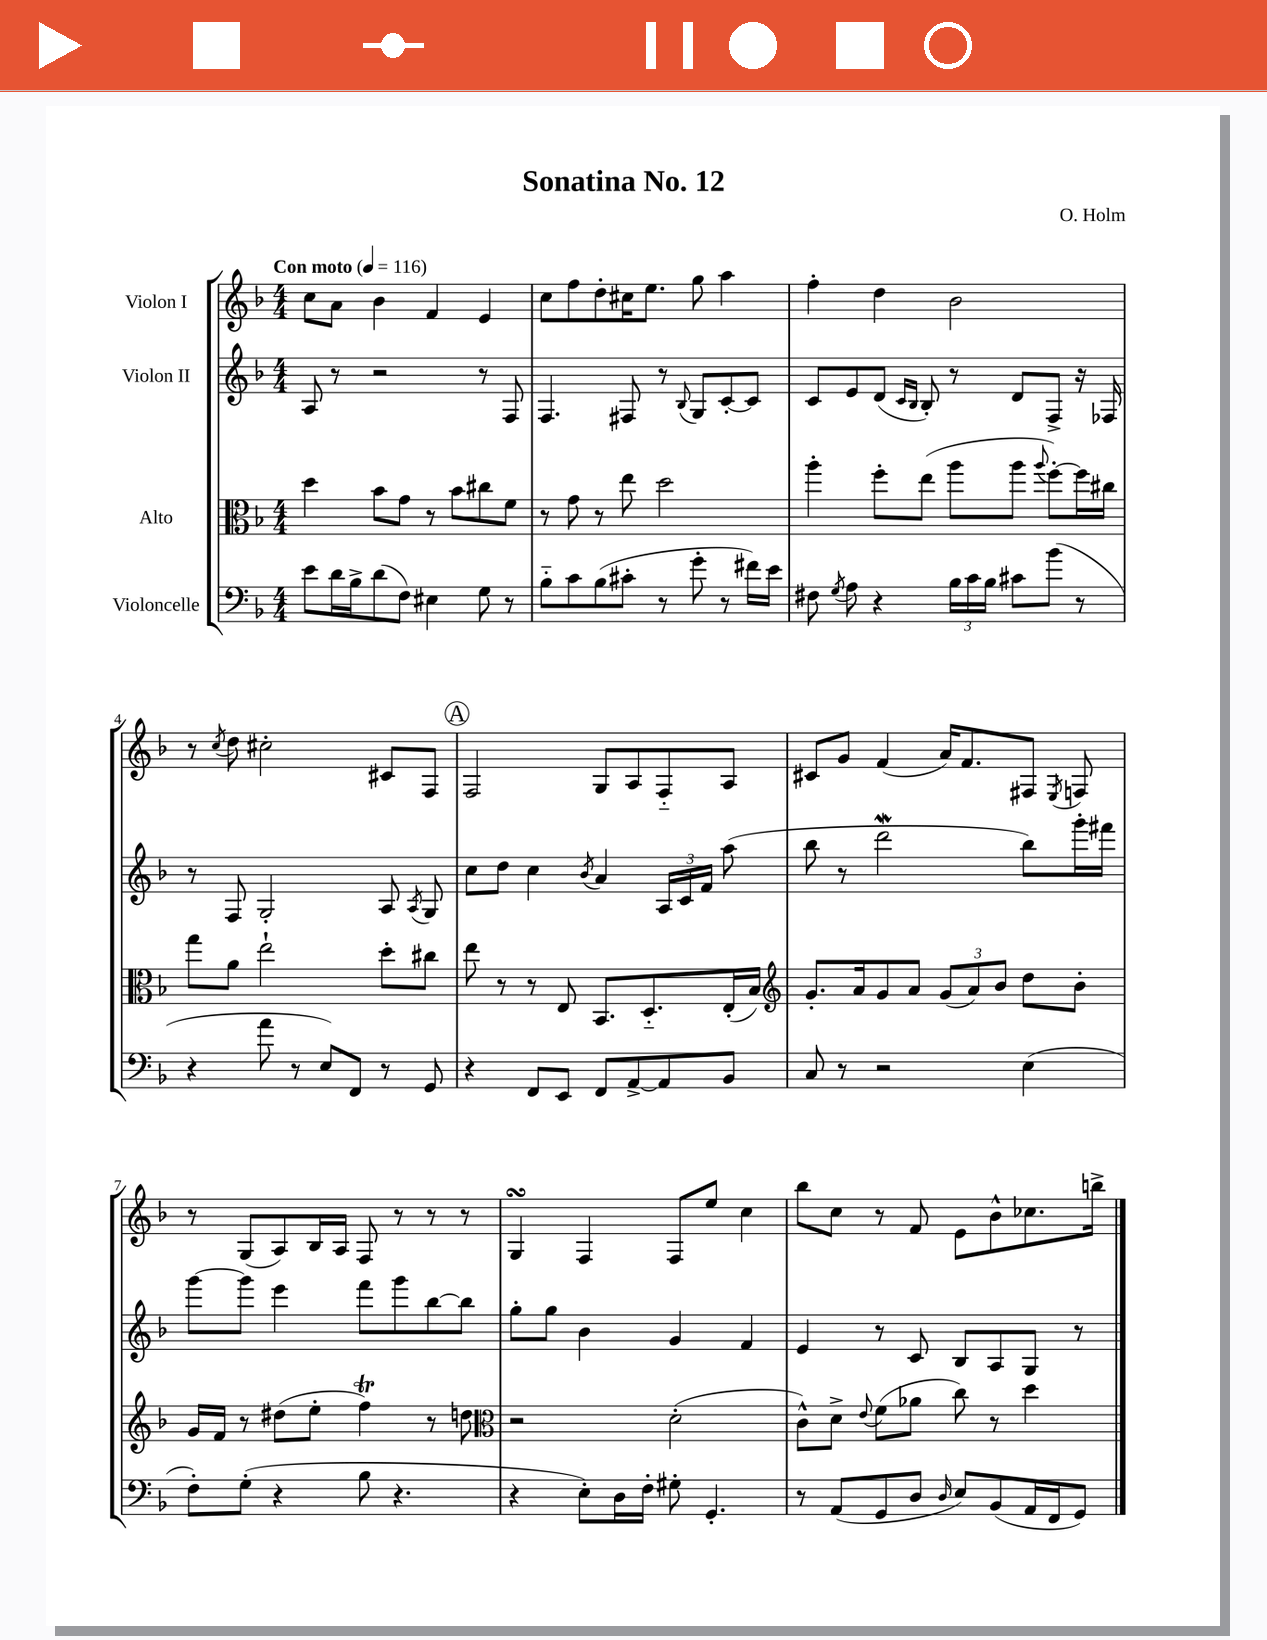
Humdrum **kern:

**kern	**kern	**kern	**kern
*staff4	*staff3	*staff2	*staff1
*clefF4	*clefC3	*clefG2	*clefG2
*k[b-]	*k[b-]	*k[b-]	*k[b-]
*M4/4	*M4/4	*M4/4	*M4/4
*MM116	*MM116	*MM116	*MM116
8e	4dd	8A	8cc
16d	.	8r	8a
16B-^	.	.	.
(8d	8b-	2r	4b-
8F)	8g	.	.
4E#	8r	.	4f
.	8b-	.	.
8G	8cc#	8r	4e
8r	8f	8F	.
=	=	=	=
8B-'~	8r	4.F	8cc
8c	8g	.	8ff
(8B-	8r	.	8dd'
8c#'	8ee	8F#	16cc#
.	.	.	8.ee
8r	2dd	8r	.
.	.	8qqB-	.
8g'	.	8G	8gg
8r	.	[8c'	4aa
16f#)	.	8c]	.
16e	.	.	.
=	=	=	=
8F#	4aa'	8c	4ff'
8qG	.	.	.
8A	.	8e	.
4r	8ff'	(8d	4dd
.	.	16qqc	.
.	.	16qqB-	.
.	(8ee	8B-')	.
24B-	8aa	8r	2b-
24c	.	.	.
24B-	.	.	.
8c#	8aa	8d	.
.	8qqaa	.	.
(8b-	[8ff')	8F^	.
8r	16ff]	16r	.
.	16cc#	16F-	.
=	=	=	=
4r	8gg	8r	8r
.	.	.	8qcc
.	8a	8F	8dd
8a	2ee`	2G'	2cc#'
8r	.	.	.
8E)	.	.	.
8FF	.	.	.
8r	8dd'	8A	8c#
.	.	8qA	.
8GG	8cc#	8G	8F
=	=	=	=
4r	8ee	8cc	2F
.	8r	8dd	.
8FF	8r	4cc	.
8EE	8E	.	.
.	.	8qb-	.
8FF	8.BB-	4a	8G
[8AA^	.	.	8A
.	8.D'~	.	.
8AA]	.	24A	8F'~
.	.	24c	.
.	.	24f	.
8BB-	(16E'	(8aa	8A
.	16B-)	.	.
=	=	=	=
*	*clefG2	*	*
8C	8.g'	8bb-	8c#
8r	.	8r	8g
.	16a	.	.
2r	8g	2ddd	(4f
.	8a	.	.
.	(12g	.	16a)
.	.	.	8.f
.	12a)	.	.
.	12b-	.	.
(4E	8dd	8bb-)	8F#
.	.	.	8qE
.	8b-'	16ggg'	8F
.	.	16fff#	.
=	=	=	=
8F')	16g	[8ggg	8r
.	16f	.	.
(8G'	8r	8ggg]	(8G
4r	(8dd#	4eee	8A)
.	8ee'	.	16B-
.	.	.	16A
8B-	4ff)	8fff	8F
4.r	.	8ggg	8r
.	8r	[8bb-	8r
.	8dd	8bb-]	8r
=	=	=	=
*	*clefC3	*	*
4r	2r	8gg'	4G
.	.	8gg	.
8E')	.	4b-	4F
16D	.	.	.
16F'	.	.	.
8G#'	(2d'	4g	8F
4.GG'	.	.	8ee
.	.	4f	4cc
=	=	=	=
8r	8c^^)	4e	8bb-
(8AA	8d^	.	8cc
.	8qqe	.	.
8GG	(8f	8r	8r
8D	8a-	8c	8f
16qqD	.	.	.
8E)	8cc)	8B-	8e
(8BB-	8r	8A	8b-^^
16AA	4dd	8G	8.cc-
16FF	.	.	.
8GG)	.	8r	.
.	.	.	16bb^
==	==	==	==
*-	*-	*-	*-
